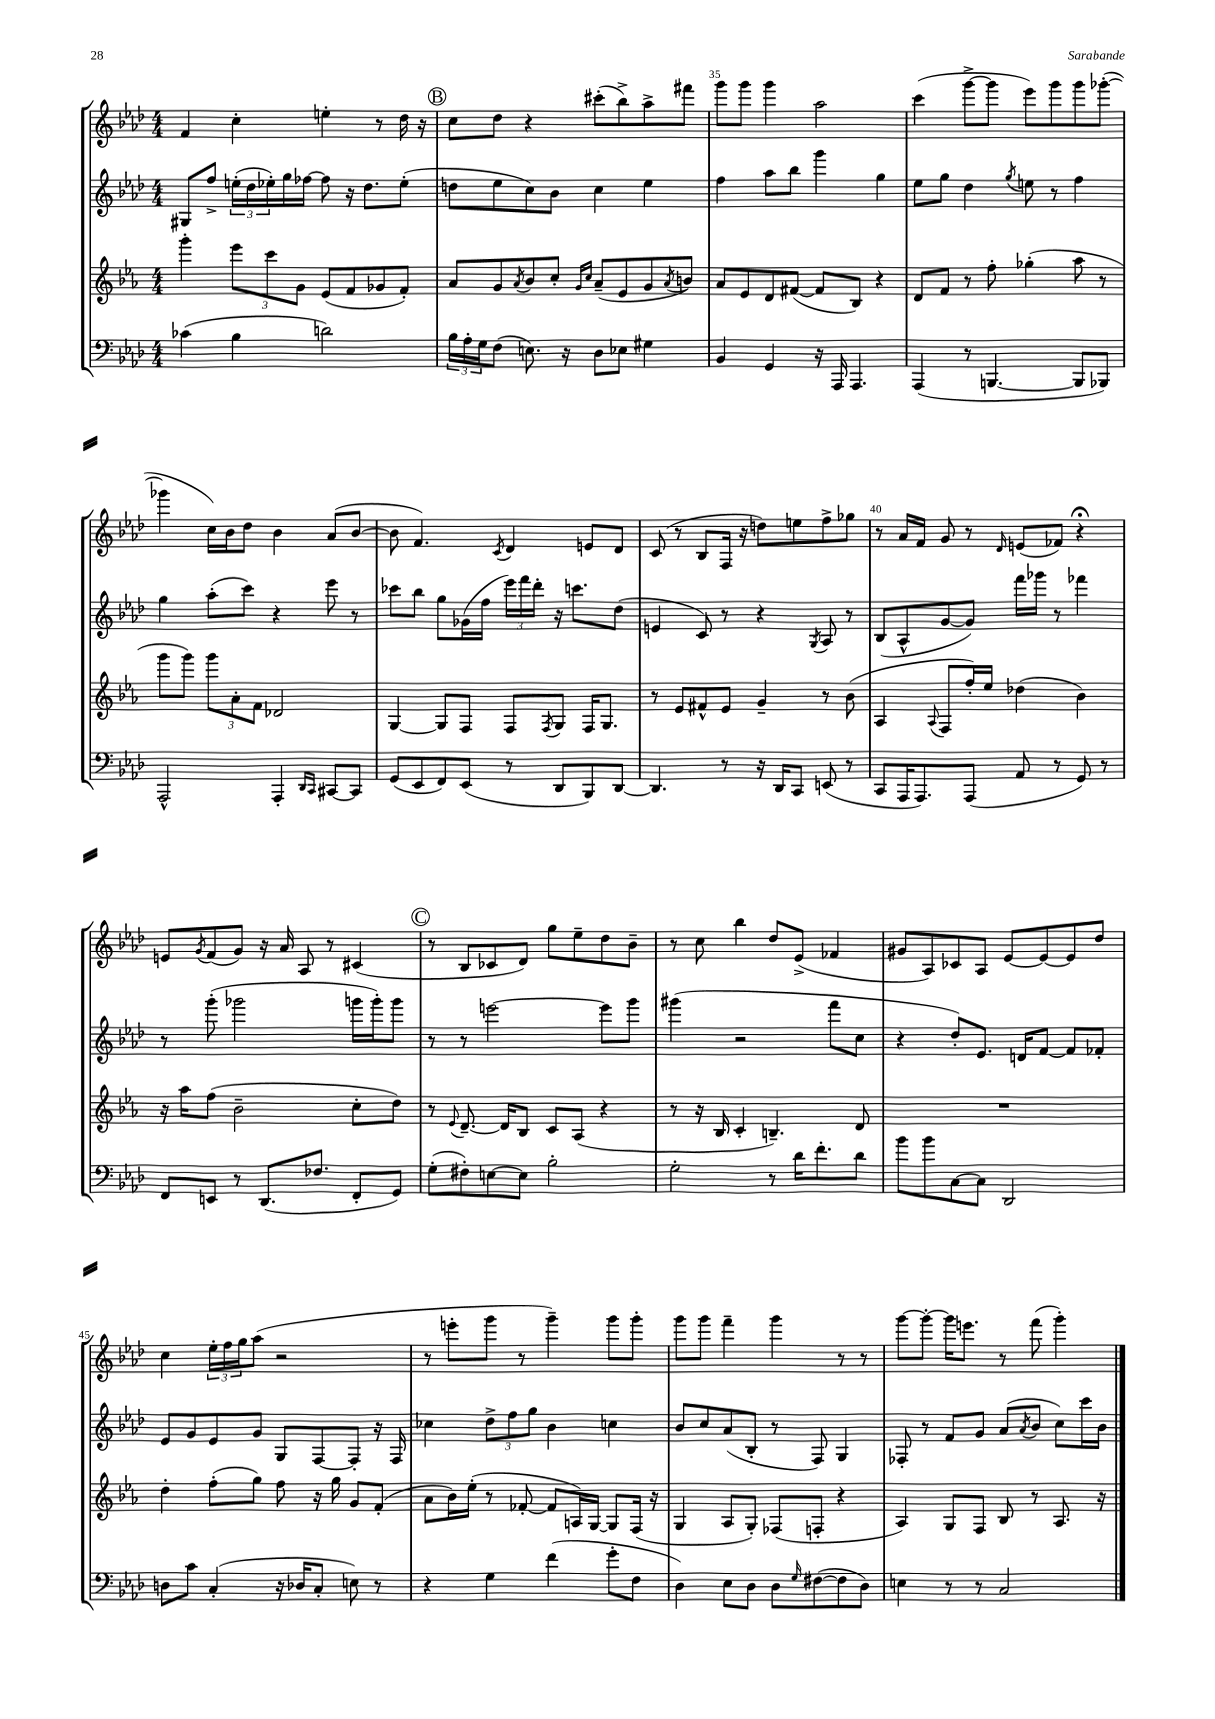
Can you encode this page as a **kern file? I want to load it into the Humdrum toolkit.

**kern	**kern	**kern	**kern
*staff4	*staff3	*staff2	*staff1
*clefF4	*clefG2	*clefG2	*clefG2
*k[b-e-a-d-]	*k[b-e-a-]	*k[b-e-a-d-]	*k[b-e-a-d-]
*M4/4	*M4/4	*M4/4	*M4/4
(4c-\	4ggg'\	8G#/L	4f/
.	.	8ff^/J	.
4B-\	12eee-\L	(24ee'\LL	4cc'\
.	.	24dd-\	.
.	12ccc\	24ee-'\)	.
.	.	16gg\	.
.	12g\J	.	.
.	.	[16ff-\JJ	.
2d\)	(8e-/L	8ff-\]	4ee'\
.	8f/	16r	.
.	.	8.dd-\L	.
.	8g-/	.	8r
.	8f'/J)	(8ee-'\J	16dd-\
.	.	.	16r
=	=	=	=
24B-\LL	8a-/L	8dd\L	8cc\L
24A-'\	.	.	.
24G\J	.	.	.
(8F\J	8g/	8ee-\	8dd-\J
.	8qa-/	.	.
8.E\)	8b-/	8cc\)	4r
.	8cc'/J	8b-\J	.
16r	.	.	.
.	16qqg/LL	.	.
.	16qqcc/JJ	.	.
8D-\L	(8a-~/L	4cc\	(8ccc#'\L
8E-\J	8e-/	.	8bb-^\)
4G#\	8g/	4ee-\	8aa-^\
.	8qa-/	.	.
.	8b/J)	.	8fff#\J
=	=	=	=
4BB-/	8a-/L	4ff\	8ggg\L
.	8e-/	.	8ggg\J
4GG/	8d/	8aa-\L	4ggg\
.	([8f#/J	8bb-\J	.
16r	8f#/]L	4ggg\	2aa-\
16AAA-/	.	.	.
4.AAA-/	8B-/J)	.	.
.	4r	4gg\	.
=	=	=	=
(4AAA-/	8d/L	8ee-\L	(4ccc\
.	8f/J	8gg\J	.
8r	8r	4dd-\	[8ggg^\L
[4.BBB/	8ff'\	.	8ggg\]J
.	.	8qgg/	.
.	(4gg-'\	8ee\	8eee-\L)
.	.	8r	8ggg\
8BBB/]L	8aa-\	4ff\	8ggg\
8BBB-/J)	8r	.	([8ggg-'\J
=	=	=	=
2AAA-^^/	8ggg\L	4gg\	4ggg-\]
.	8ggg\J)	.	.
.	12ggg\L	(8aa-'\L	16cc\LL)
.	.	.	16b-\J
.	12a-'\	.	.
.	.	8ccc\J)	8dd-\J
.	12f\J	.	.
4AAA-'/	2d-/	4r	4b-\
16qqDD-/LL	.	.	.
16qqCC/JJ	.	.	.
[8CC#/L	.	8eee-\	(8a-/L
8CC#/]J	.	8r	[8b-/J
=	=	=	=
(8GG/L	[4G/	8ccc-\L	8b-\]
8EE-/	.	8bb-\J	4.f/)
8FF/)	8G/]L	8gg\L	.
(8EE-/J	8F/J	(16g-\L	.
.	.	16ff\JJ	.
.	.	.	8qc/
8r	8F/L	24eee-\LL)	4d-/
.	.	24fff\	.
.	.	24ddd-'\JJ	.
.	8qF/	.	.
8DD-/L	8G/J	16r	.
.	.	8.ccc\L	.
8BBB-/)	16F/LK	.	8e/L
.	8.G/J	.	.
[8DD-/J	.	(8dd-\J	8d-/J
=	=	=	=
4.DD-/]	8r	4e/	(8c/
.	8e-/L	.	8r
.	8f#^^/	8c/)	8B-/L
8r	8e-/J	8r	16F/Jk
.	.	.	16r
16r	4g~/	4r	8dd\L)
16DD-/LK	.	.	.
8CC/J	.	.	8ee\
.	.	8qG/	.
(8EE/	8r	8A-/	8ff^\
8r	(8b-\	8r	8gg-\J
=	=	=	=
8CC/L	4A-/	(8B-/L	8r
16AAA-/K	.	8A-^^/	16a-/LL
8.AAA-/)	.	.	16f/JJ
.	8qqA-/	.	.
.	8F/L	[8g/	8g/
(8AAA-/J	16ff'/L)	8g/]J)	8r
.	16ee-/JJ	.	.
.	.	.	16qqd-/
8AA-/	(4dd-\	16fff\LL	(8e/L
.	.	16ggg-\JJ	.
8r	.	8r	8f-/J)
8GG/)	4b-\)	4fff-\	4r;
8r	.	.	.
=	=	=	=
8FF/L	16r	8r	8e/L
.	16aa-\LK	.	.
.	.	.	8qg/
8EE/J	(8ff\J	(8ggg'\	(8f/
8r	2b-~\	2ggg-\	8g/J)
(8.DD-/L	.	.	16r
.	.	.	16a-/
.	.	.	8A-/
8.F-/J	.	.	.
.	.	.	8r
8FF'/L	8cc'\L	16ggg\LL	(4c#/
.	.	16ggg'\J)	.
8GG/J)	8dd\J)	8ggg\J	.
=	=	=	=
(8G'\L	8r	8r	8r
.	8qqe-/	.	.
8F#'\)	[8.d~/	8r	8B-/L
[8E\	.	[2eee\	8c-/
.	16d/]LK	.	.
8E\]J	8B-/J	.	8d-/J)
2B-'\	8c/L	.	8gg\L
.	(8A-/J	.	8ee-~\
.	4r	8eee\]L	8dd-\
.	.	8ggg\J	8b-~\J
=	=	=	=
2G'\	8r	(4ggg#\	8r
.	16r	.	8cc\
.	16B-/	.	.
.	4c'/	2r	4bb-\
8r	4.B~/)	.	8dd-/L
16d-\LK	.	.	(8e-^/J
8.f'\	.	.	.
.	.	8fff\L	4f-/
8d-\J	8d/	8cc\J	.
=	=	=	=
8b-\L	1r	4r	8g#/L
8b-\	.	.	8A-/)
[8C\	.	8dd-'/L)	8c-/
8C\]J	.	8.e-/J	8A-/J
2DD-/	.	.	[8e-/L
.	.	16d/LK	.
.	.	[8f/J	8e-/_
.	.	8f/]L	8e-/]
.	.	8f-'/J	8dd-/J
=	=	=	=
8D\L	4dd'\	8e-/L	4cc\
8c\J	.	8g/	.
(4C'/	(8ff'\L	8e-/	24ee-'\LL
.	.	.	24ff\
.	.	.	24gg\J
.	8gg\J)	8g/J	(8aa-\J
16r	8ff\	8G/L	2r
16D-/LK	.	.	.
8C'/J	16r	[8F/	.
.	16gg\	.	.
8E\)	8g/L	8F'/]J	.
8r	(8f'/J	16r	.
.	.	16F/	.
=	=	=	=
4r	8a-\L	4cc-\	8r
.	16b-\L)	.	8eee'\L
.	(16ee-'\JJ	.	.
4G\	8r	12dd-^\L	8ggg\J
.	.	12ff\	.
.	[8f-'/	.	8r
.	.	12gg\J	.
(4f\	8f-/]L	4b-\	4ggg~\)
.	16A/L)	.	.
.	[16G/JJ	.	.
8g'\L	8G/]L	4cc\	8ggg\L
8F\J	(16F/Jk	.	8ggg'\J
.	16r	.	.
=	=	=	=
4D-\)	4G/	8b-/L	8ggg\L
.	.	8cc/	8ggg\J
8E-\L	8A-/L	(8a-/	4fff~\
8D-\J	8G'/J)	8B-'/J	.
8D-\L	(8F-/L	8r	4ggg\
16qqG/	.	.	.
([8F#\	8F'/J	8F/)	.
8F#\]	4r	4G/	8r
8D-\J)	.	.	8r
=	=	=	=
4E\	4A-/)	8F-'/	[8ggg\L
.	.	8r	8ggg'\_J
8r	8G/L	8f/L	16ggg\]LK
.	.	.	8.eee\J
8r	8F/J	8g/J	.
2C/	8B-/	(8a-/L	8r
.	.	8qa-/	.
.	8r	8b-/J	(8fff\
.	8.A-/	8cc\L)	4ggg'\)
.	.	16ccc\L	.
.	16r	16b-\JJ	.
==	==	==	==
*-	*-	*-	*-
